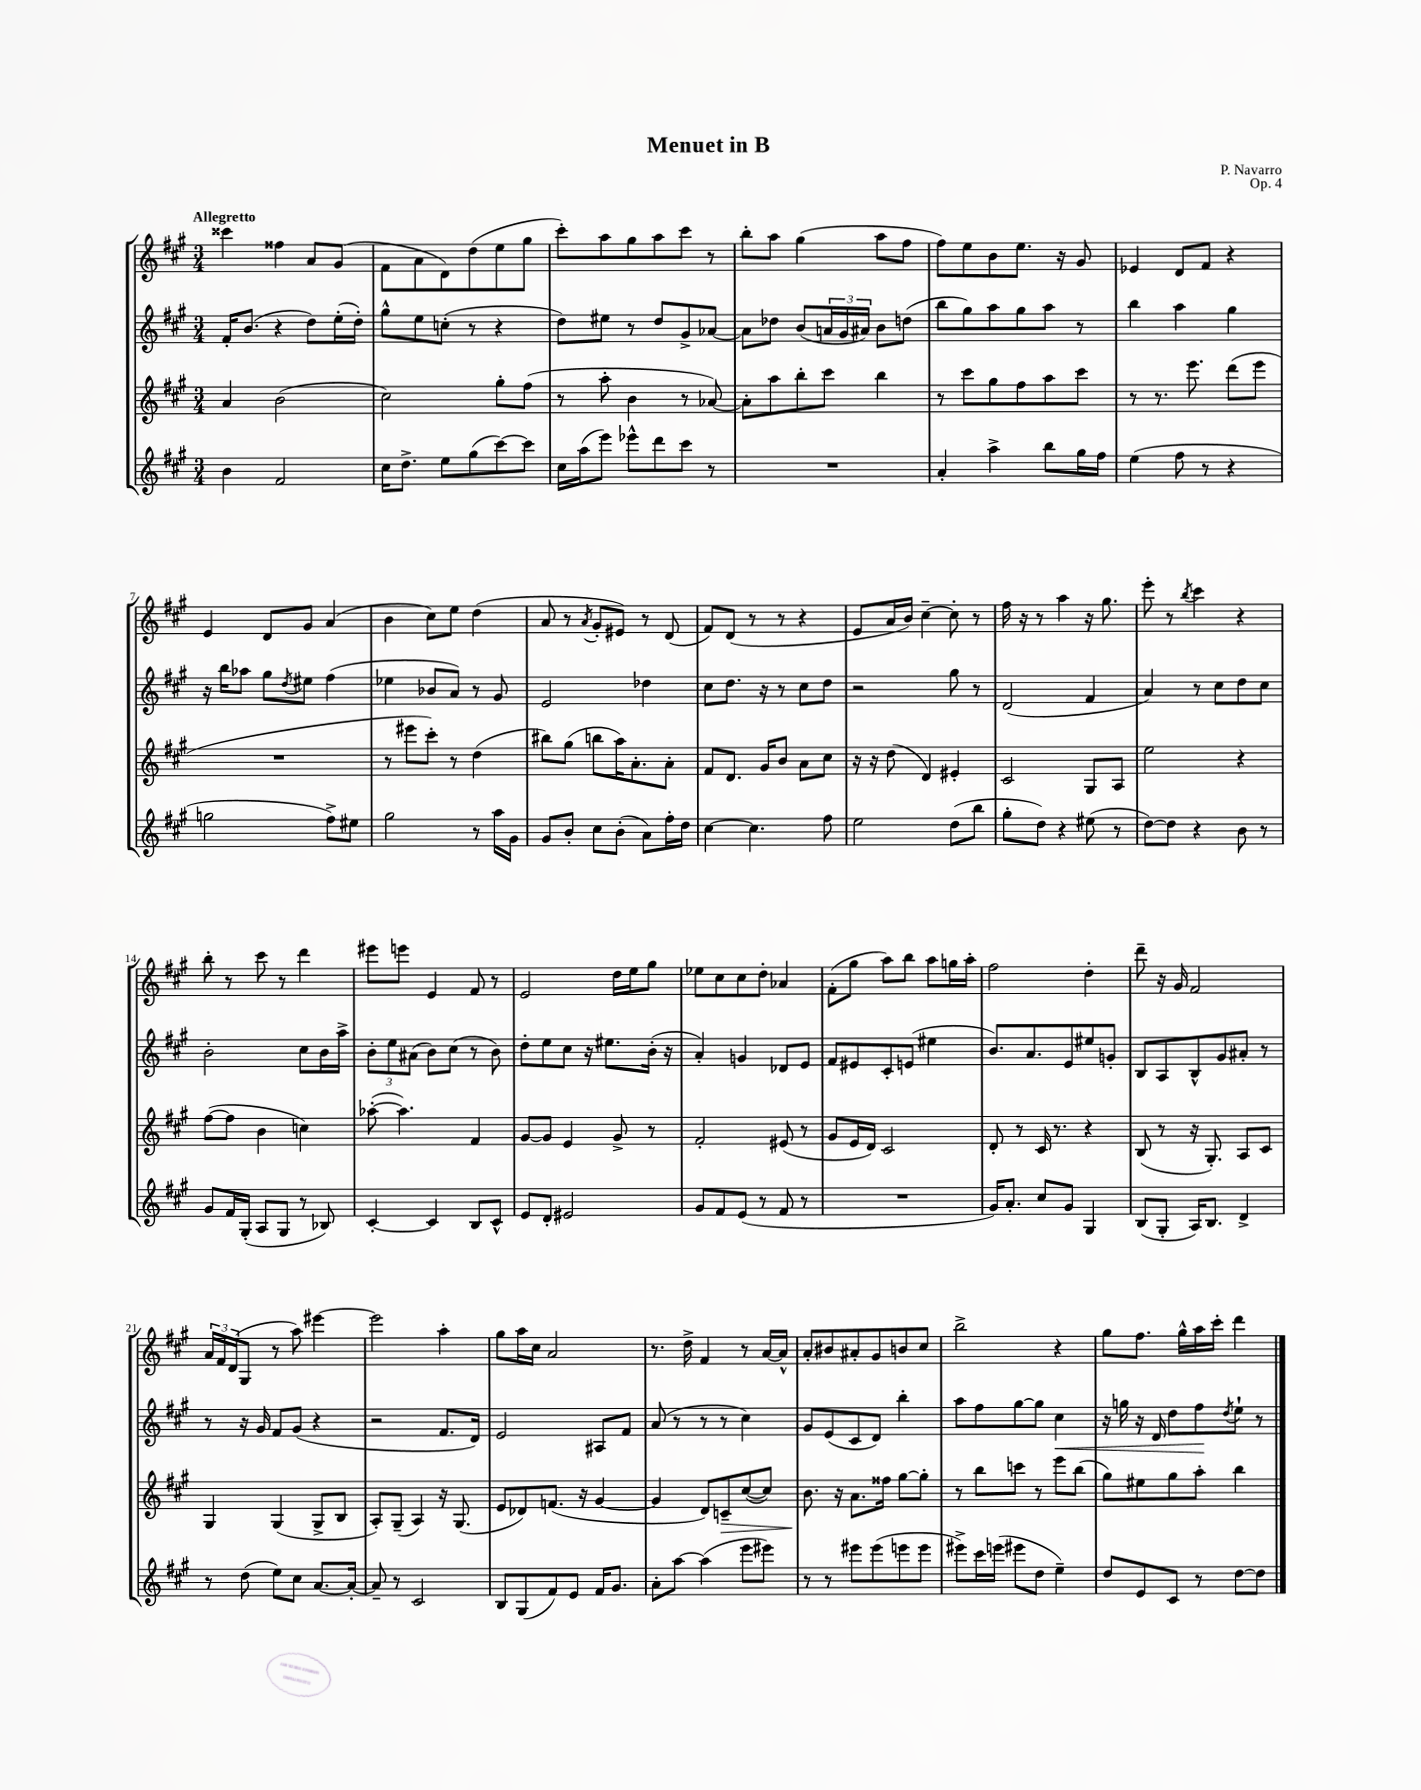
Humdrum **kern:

**kern	**kern	**dynam	**kern	**dynam	**kern
*part4	*part3	*part3	*part2	*part2	*part1
*staff4	*staff3	*staff3	*staff2	*staff2	*staff1
*clefG2	*clefG2	*	*clefG2	*	*clefG2
*k[f#c#g#]	*k[f#c#g#]	*	*k[f#c#g#]	*	*k[f#c#g#]
*M3/4	*M3/4	*	*M3/4	*	*M3/4
=1	=1	=1	=1	=1	=1
!	!	!	!	!	!LO:TX:a:B:t=Allegretto
4b\	4a/	.	16f#'/KL	.	4ccc##X\
.	.	.	(8.b/J	.	.
2f#/	(2b\	.	4r	.	4ff##X\
.	.	.	8dd\L)	.	8a/L
.	.	.	(16ee'\L	.	(8g#/J
.	.	.	16dd'\JJ)	.	.
=2	=2	=2	=2	=2	=2
16cc#\KL	2cc#\)	.	8gg#^^\L	.	8f#\L
8.dd^\J	.	.	.	.	.
.	.	.	8ee\	.	8a\
8ee\L	.	.	(8ccn'\J	.	8d\)
(8gg#\	.	.	8r	.	(8dd\
[8ccc#\)	8gg#'\L	.	4r	.	8ee\
8ccc#\J]	(8ff#\J	.	.	.	8gg#\J
=3	=3	=3	=3	=3	=3
16cc#\LL	8r	.	8dd\L)	.	8ccc#'\L)
(16aa\J	.	.	.	.	.
8eee\J)	8aa'\	.	8ee#X\J	.	8aa\
8eee-X^^\L	4b\	.	8r	.	8gg#\
8ddd\	.	.	8dd/L	.	8aa\
8ccc#\J	8r	.	8g#^/	.	8ccc#\J
8r	[8a-X/)	.	[8a-X/J	.	8r
=4	=4	=4	=4	=4	=4
2.r	8a-'\L]	.	8a-\L]	.	8bb'\L
.	8aa\	.	8dd-X\J	.	8aa\J
.	8bb'\	.	(8b/L	.	(4gg#\
.	8ccc#\J	.	24an/L	.	.
.	.	.	24g#/	.	.
.	.	.	24a#X/JJ)	.	.
.	4bb\	.	8b\L	.	8aa\L
.	.	.	(8ddn\J	.	8ff#\J
=5	=5	=5	=5	=5	=5
4a'/	8r	.	8bb\L	.	8ff#\L)
.	8ccc#\L	.	8gg#\)	.	8ee\
4aa^\	8gg#\	.	8aa\	.	8b\
.	8ff#\	.	8gg#\	.	8.ee\J
8bb\L	8aa\	.	8aa\J	.	.
.	.	.	.	.	16r
16gg#\L	8ccc#\J	.	8r	.	8g#/
16ff#\JJ	.	.	.	.	.
=6	=6	=6	=6	=6	=6
(4ee\	8r	.	4bb\	.	4e-X/
.	8.r	.	.	.	.
8ff#\	.	.	4aa\	.	8d/L
.	8.eee\	.	.	.	.
8r	.	.	.	.	8f#/J
4r	(8ddd\L	.	4gg#\	.	4r
.	8eee\J	.	.	.	.
!!LO:LB:g=z
=7	=7	=7	=7	=7	=7
2ggn\	2.r	.	16r	.	4e/
.	.	.	16bb\KL	.	.
.	.	.	8aa-X\J	.	.
.	.	.	8gg#\L	.	8d/L
.	.	.	8qdd/	.	.
.	.	.	8ee#X\J	.	8g#/J
8ff#^\L)	.	.	(4ff#\	.	(4a/
8ee#X\J	.	.	.	.	.
=8	=8	=8	=8	=8	=8
2gg#\	8r	.	4ee-X\	.	4b\
.	8eee#X\L	.	.	.	.
.	8ccc#'\J)	.	8b-X/L	.	8cc#\L)
.	8r	.	8a/J)	.	8ee\J
8r	(4dd\	.	8r	.	(4dd\
16aa\LL	.	.	8g#/	.	.
16g#\JJ	.	.	.	.	.
=9	=9	=9	=9	=9	=9
8g#/L	8bb#X\L)	.	2e/	.	8a/
8b'/J	(8gg#\J	.	.	.	8r
.	.	.	.	.	8qa/
8cc#\L	8bbn\L	.	.	.	8g#'/L
(8b'\J	16aa\K)	.	.	.	8e#X/J)
.	8.a'\	.	.	.	.
8a\L)	.	.	4dd-X\	.	8r
16ff#'\L	8a'\J	.	.	.	(8d/
16dd\JJ	.	.	.	.	.
=10	=10	=10	=10	=10	=10
[4cc#\	8f#/L	.	8cc#\L	.	8f#/L)
.	8.d/J	.	8.dd\J	.	(8d/J
4.cc#\]	.	.	.	.	8r
.	16g#/KL	.	16r	.	.
.	8b/J	.	8r	.	8r
.	8a\L	.	8cc#\L	.	4r
8ff#\	8cc#\J	.	8dd\J	.	.
=11	=11	=11	=11	=11	=11
2ee\	16r	.	2r	.	8e/L
.	16r	.	.	.	.
.	(8dd\	.	.	.	16a/L
.	.	.	.	.	16b/JJ)
.	4d/)	.	.	.	[4cc#~\
(8dd\L	4e#X'/	.	8gg#\	.	8cc#'\]
8bb\J	.	.	8r	.	8r
=12	=12	=12	=12	=12	=12
8gg#'\L	2c#/	.	(2d/	.	16ff#\
.	.	.	.	.	16r
8dd\J)	.	.	.	.	8r
4r	.	.	.	.	4aa\
(8ee#X\	8G#/L	.	4f#/	.	16r
.	.	.	.	.	8.gg#\
8r	8A/J	.	.	.	.
=13	=13	=13	=13	=13	=13
[8dd\L)	2ee\	.	4a/)	.	8eee'\
8dd\J]	.	.	.	.	8r
.	.	.	.	.	8qbb/
4r	.	.	8r	.	4ccc#\
.	.	.	8cc#\L	.	.
8b\	4r	.	8dd\	.	4r
8r	.	.	8cc#\J	.	.
!!LO:LB:g=z
=14	=14	=14	=14	=14	=14
8g#/L	([8ff#\L	.	2b'\	.	8bb'\
16f#/L	8ff#\J]	.	.	.	8r
(16G#'/JJ	.	.	.	.	.
8A/L	4b\	.	.	.	8ccc#\
8G#/J	.	.	.	.	8r
8r	4ccn\)	.	8cc#\L	.	4ddd\
8B-X/)	.	.	16b\L	.	.
.	.	.	16aa^\JJ	.	.
=15	=15	=15	=15	=15	=15
[4c#'/	([8aa-X'\	.	12b'\L	.	8eee#X\L
.	.	.	12ee\	.	.
.	4.aa-\])	.	.	.	8eeen\J
.	.	.	(12a#X\J	.	.
4c#/]	.	.	8b\L)	.	4e/
.	.	.	(8cc#\J	.	.
8B/L	4f#/	.	8r	.	8f#/
8c#^^/J	.	.	8b\)	.	8r
=16	=16	=16	=16	=16	=16
8e/L	[8g#/L	.	8dd'\L	.	2e/
8d'/J	8g#/J]	.	8ee\	.	.
2e#X/	4e/	.	8cc#\J	.	.
.	.	.	16r	.	.
.	.	.	8.ee#X\L	.	.
.	8g#^/	.	.	.	16dd\LL
.	.	.	.	.	16ee\J
.	8r	.	(16b'\Jk	.	8gg#\J
.	.	.	16r	.	.
=17	=17	=17	=17	=17	=17
8g#/L	2f#'/	.	4a'/)	.	8ee-X\L
8f#/	.	.	.	.	8cc#\
(8e/J	.	.	4gn/	.	8cc#\
8r	.	.	.	.	8dd'\J
8f#/	(8e#X/	.	8d-X/L	.	4a-X/
8r	8r	.	8e/J	.	.
=18	=18	=18	=18	=18	=18
2.r	8g#/L	.	8f#/L	.	(8f#'\L
.	16e/L	.	8e#X/	.	8gg#\J
.	16d/JJ)	.	.	.	.
.	2c#/	.	8c#'/	.	8aa\L)
.	.	.	(8en/J	.	8bb\J
.	.	.	4ee#X\	.	8aa\L
.	.	.	.	.	16ggn\L
.	.	.	.	.	16aa'\JJ
=19	=19	=19	=19	=19	=19
16g#/KL)	8d'/	.	8.b/L)	.	2ff#\
8.a'/J	.	.	.	.	.
.	8r	.	.	.	.
.	.	.	8.a/	.	.
8cc#/L	16c#/	.	.	.	.
.	8.r	.	.	.	.
8g#/J	.	.	8e/	.	.
4G#/	4r	.	8ee#X/	.	4dd'\
.	.	.	8gn'/J	.	.
=20	=20	=20	=20	=20	=20
(8B/L	(8B/	.	8B/L	.	8ddd~\
8G#'/J	8r	.	8A/	.	16r
.	.	.	.	.	16g#/
16A/KL)	16r	.	8B^^/	.	2f#/
8.B/J	8.G#'/)	.	.	.	.
.	.	.	8g#/	.	.
4d^/	8A/L	.	8a#X'/J	.	.
.	8c#/J	.	8r	.	.
!!LO:LB:g=z
=21	=21	=21	=21	=21	=21
8r	4G#/	.	8r	.	24a/LL
.	.	.	.	.	24f#/
.	.	.	.	.	(24d/J
(8dd\	.	.	16r	.	8G#/J
.	.	.	16g#/	.	.
8ee\L)	(4G#/	.	8f#/L	.	8r
8cc#\J	.	.	(8g#/J	.	8aa\)
[8.a/L	8G#^/L	.	4r	.	[4eee#X\
.	8B/J	.	.	.	.
16a'/Jk_	.	.	.	.	.
=22	=22	=22	=22	=22	=22
8a~/]	8A'/L)	.	2r	.	2eee#\]
8r	(8G#~/J	.	.	.	.
2c#/	4A/)	.	.	.	.
.	16r	.	8.f#/L	.	4aa'\
.	(8.G#/	.	.	.	.
.	.	.	16d/Jk)	.	.
=23	=23	=23	=23	=23	=23
8B/L	8e/L	.	2e/	.	8gg#\L
(8G#/	8d-X/)	.	.	.	16aa\L
.	.	.	.	.	16cc#\JJ
8f#/)	(8.fn/J	.	.	.	2a/
8e/J	.	.	.	.	.
.	16r	.	.	.	.
16f#/KL	[4g#/	.	8A#X/L	.	.
8.g#/J	.	.	.	.	.
.	.	.	8f#/J	.	.
=24	=24	=24	=24	=24	=24
8a'\L	4g#/]	.	(8a/	.	8.r
[8aa\J	.	.	8r	.	.
.	.	.	.	.	16dd^\
(4aa\]	8d/L)	.	8r	.	4f#/
!	!	!LO:HP:b	!	!	!
.	8cn~/	>	8r	.	.
8eee\L	([8cc#/	.	4cc#\)	.	8r
8eee#X\J)	8cc#/J])	.	.	.	[16a/LL
.	.	.	.	.	16a^^/JJ]
=25	=25	=25	=25	=25	=25
8r	8.b\	.	8g#/L	.	8a'/L
8r	.	.	(8e/	.	8b#X/
.	16r	]	.	.	.
8eee#X\L	8.a\L	.	8c#/	.	8a#X'/
(8eee#\	.	.	8d/J)	.	8g#/
.	16ff##X\Jk	.	.	.	.
8eeen\	[8gg#\L	.	4bb'\	.	8bn/
8eee\J	8gg#'\J]	.	.	.	8cc#/J
=26	=26	=26	=26	=26	=26
8eee#X^\L)	8r	.	8aa\L	.	2bb^\
16ccc#\L	8bb\L	.	8ff#\	.	.
(16eeen\JJ	.	.	.	.	.
8eee#X\L	8cccn\J	.	[8gg#\	.	.
8dd\J	8r	.	8gg#\J]	.	.
!	!	!	!	!LO:HP:b	!
4ee~\)	8eee\L	.	4cc#\	<	4r
.	(8bb\J	.	.	.	.
=27	=27	=27	=27	=27	=27
8dd/L	8gg#\L)	.	16r	.	8gg#\L
.	.	.	16ggn\	.	.
8e/	8ee#X\	.	16r	.	8.ff#\J
.	.	.	16d/	.	.
8c#/J	8gg#\	.	8dd\L	.	.
.	.	.	.	.	16gg#^^\LL
8r	8aa'\J	.	8ff#\	.	16aa\
.	.	.	.	.	16ccc#'\JJ
.	.	.	8qdd/	.	.
[8dd\L	4bb\	.	8ee`\J	[	4ddd\
8dd\J]	.	.	8r	.	.
==	==	==	==	==	==
*-	*-	*-	*-	*-	*-
